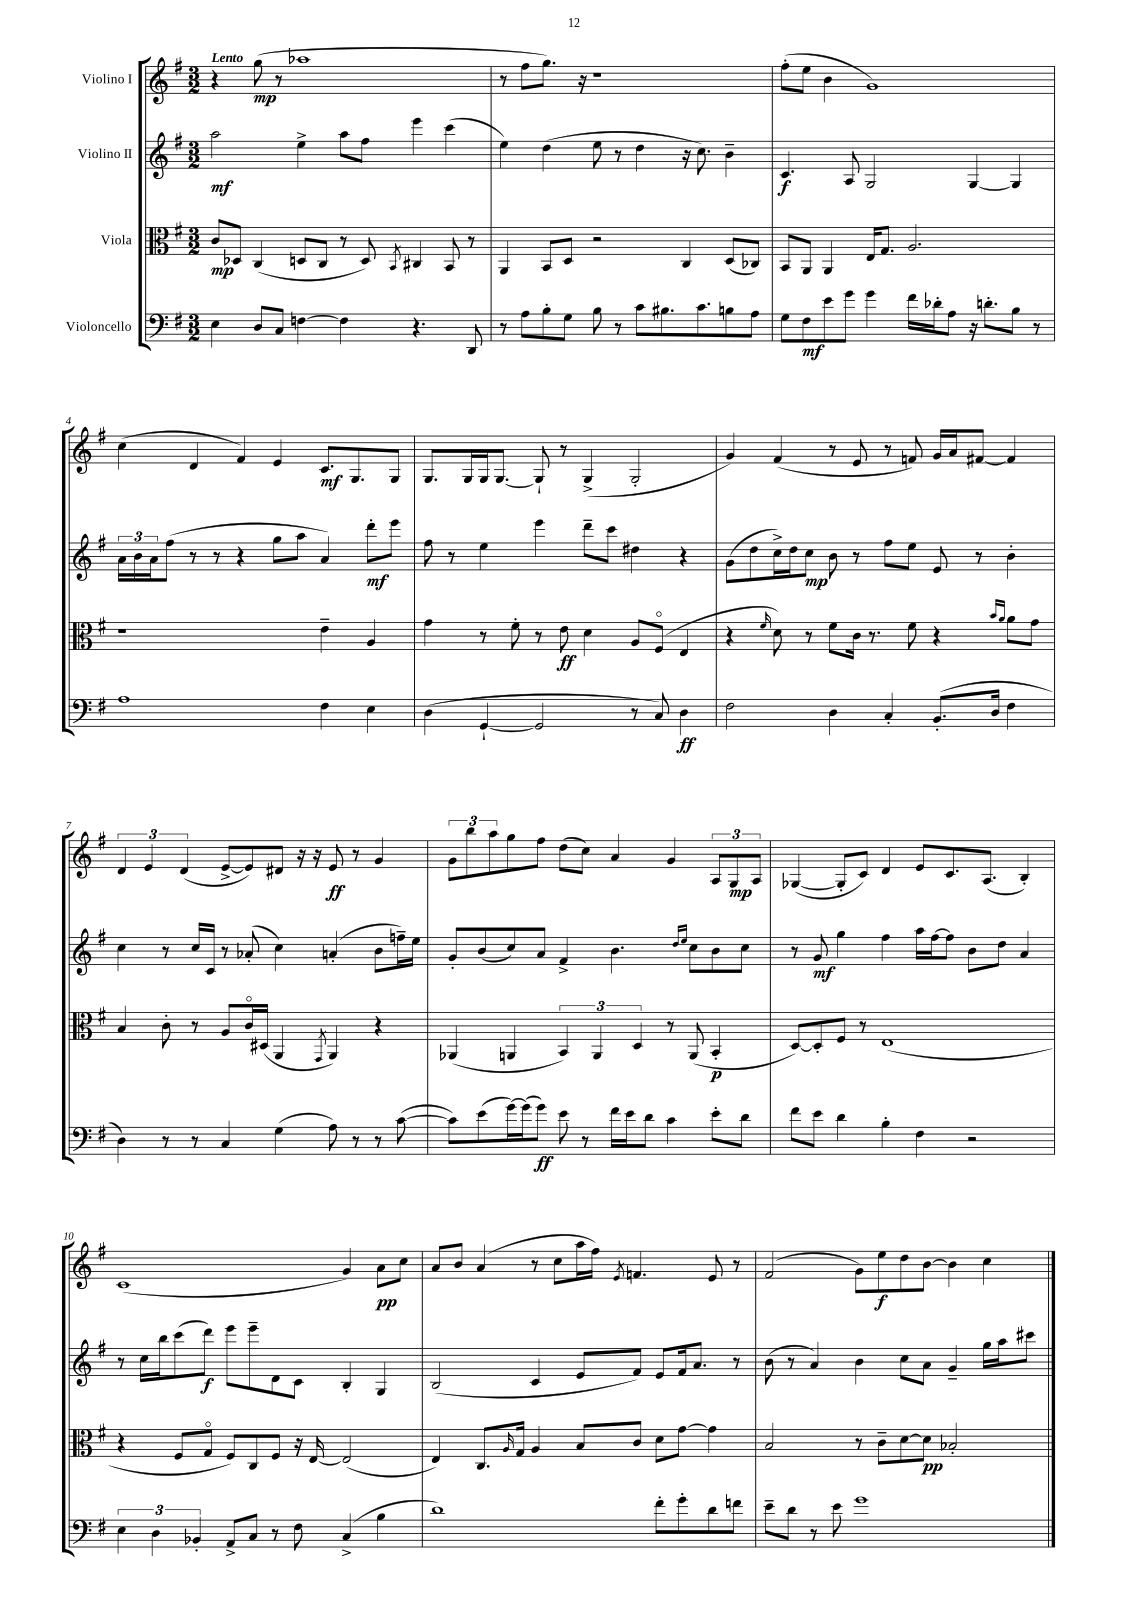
<<
\new StaffGroup <<
\new Staff = "s0" \with { instrumentName = "Violino I" } {
    \clef treble \key g \major \numericTimeSignature \time 3/2 \tempo "Lento"
    r4 g''8\mp( r8 aes''1 |
    r8 fis''8 g''8.) r16 r1 |
    fis''8-.( e''8 b'4 g'1) |
    c''4( d'4 fis'4) e'4 c'8.\mf g8. g8 |
    g8. g16 g16 g8.~ g8-! r8 g4->( g2-. |
    g'4) fis'4( r8 e'8 r8 f'8) g'16 a'16 fis'8~ fis'4 |
    \tuplet 3/2 { d'4 e'4 d'4( } e'8~-> e'8) dis'8 r16 r16 e'8\ff r8 g'4 |
    \tuplet 3/2 { g'8 b''8 a''8 } g''8 fis''8 d''8( c''8) a'4 g'4 \tuplet 3/2 { a8 g8\mp a8 } |
    ges4~( ges8-. c'8) d'4 e'8 c'8. a8.( b4-.) |
    c'1( g'4) a'8\pp c''8 |
    a'8 b'8 a'4( r8 c''8 a''16 fis''16) \acciaccatura { e'8 } f'4. e'8 r8 |
    fis'2( g'8) e''8\f d''8 b'8~ b'4 c''4 \bar "|." |
}
\new Staff = "s1" \with { instrumentName = "Violino II" } {
    \clef treble \key g \major \numericTimeSignature \time 3/2
    a''2\mf e''4-> a''8 fis''8 e'''4 c'''4( |
    e''4) d''4( e''8 r8 d''4 r16 c''8.) b'4-- |
    c'4.\f a8 g2 g4~ g4 |
    \tuplet 3/2 { a'16 b'16 a'16 } fis''8( r8 r8 r4 g''8 a''8 a'4) d'''8-.\mf e'''8 |
    fis''8 r8 e''4 e'''4 d'''8-- c'''8 dis''4 r4 |
    g'8( d''8 c''16->) d''16 c''8\mp b'8 r8 fis''8 e''8 e'8 r8 b'4-. |
    c''4 r8 c''16 c'16 r8 aes'8-.( c''4) a'4-.( b'8 f''16--) e''16 |
    g'8-. b'8( c''8) a'8 fis'4-> b'4. \grace { d''16 e''16 } c''8 b'8 c''8 |
    r8 g'8\mf g''4 fis''4 a''16 fis''16~ fis''8 b'8 d''8 a'4 |
    r8 c''16 b''16 c'''8( d'''8\f) e'''8 e'''8-- d'8 c'8 b4-. g4 |
    b2( c'4 e'8 fis'8) e'8 fis'16 a'8. r8 |
    b'8( r8 a'4) b'4 c''8 a'8 g'4-- g''16 a''16 cis'''8 \bar "|." |
}
\new Staff = "s2" \with { instrumentName = "Viola" } {
    \clef alto \key g \major \numericTimeSignature \time 3/2
    c'8\mp des8 c4( d8 c8 r8 d8) \acciaccatura { b,8 } cis4 b,8 r8 |
    a,4 b,8 d8 r2 c4 d8( ces8) |
    b,8 a,8 a,4 e16 g8. a2. |
    r1 e'4-- a4 |
    g'4 r8 fis'8-. r8 e'8\ff d'4 a8 fis8\flageolet( e4 |
    r4 \grace { fis'16 } d'8) r8 fis'8 c'16 r8. fis'8 r4 \grace { b'16 a'16 } a'8 g'8 |
    b4 c'8-. r8 a8 c'16\flageolet dis16( a,4 \acciaccatura { g,8 } a,4) r4 |
    aes,4( a,4 \tuplet 3/2 { b,4) a,4 d4 } r8 a,8( b,4-.\p |
    d8~) d8-. fis8 r8 e1( |
    r4 fis8 g8\flageolet fis8) c8 fis8 r16 e16~ e2( |
    e4) c8. \grace { a16 } g16 a4 b8 c'8 d'8 g'8~ g'4 |
    b2 r8 c'8-- d'8~ d'8\pp bes2-. \bar "|." |
}
\new Staff = "s3" \with { instrumentName = "Violoncello" } {
    \clef bass \key g \major \numericTimeSignature \time 3/2
    e4 d8 c8 f4~ f4 r4. d,8 |
    r8 a8 b8-. g8 b8 r8 c'8 bis8. c'8. b8 a8 |
    g8 fis8\mf e'8 g'8 g'4 fis'16 des'16-. a8 r16 d'8.-. b8 r8 |
    a1 fis4 e4 |
    d4( g,4~-! g,2 r8 c8) d4\ff |
    fis2 d4 c4-. b,8.-.( d16 fis4 |
    d4) r8 r8 c4 g4( a8) r8 r8 c'8~( |
    c'8) e'8( g'16~) g'16( g'8\ff) e'8 r8 fis'16 e'16 d'8 c'4 e'8-. d'8 |
    fis'8 e'8 d'4 b4-. fis4 r2 |
    \tuplet 3/2 { e4 d4 bes,4-. } a,8-> c8 r8 fis8 c4->( b4 |
    d'1) fis'8-. g'8-. d'8 f'8 |
    e'8-- d'8 r8 e'8 g'1 \bar "|." |
}
>>
>>
